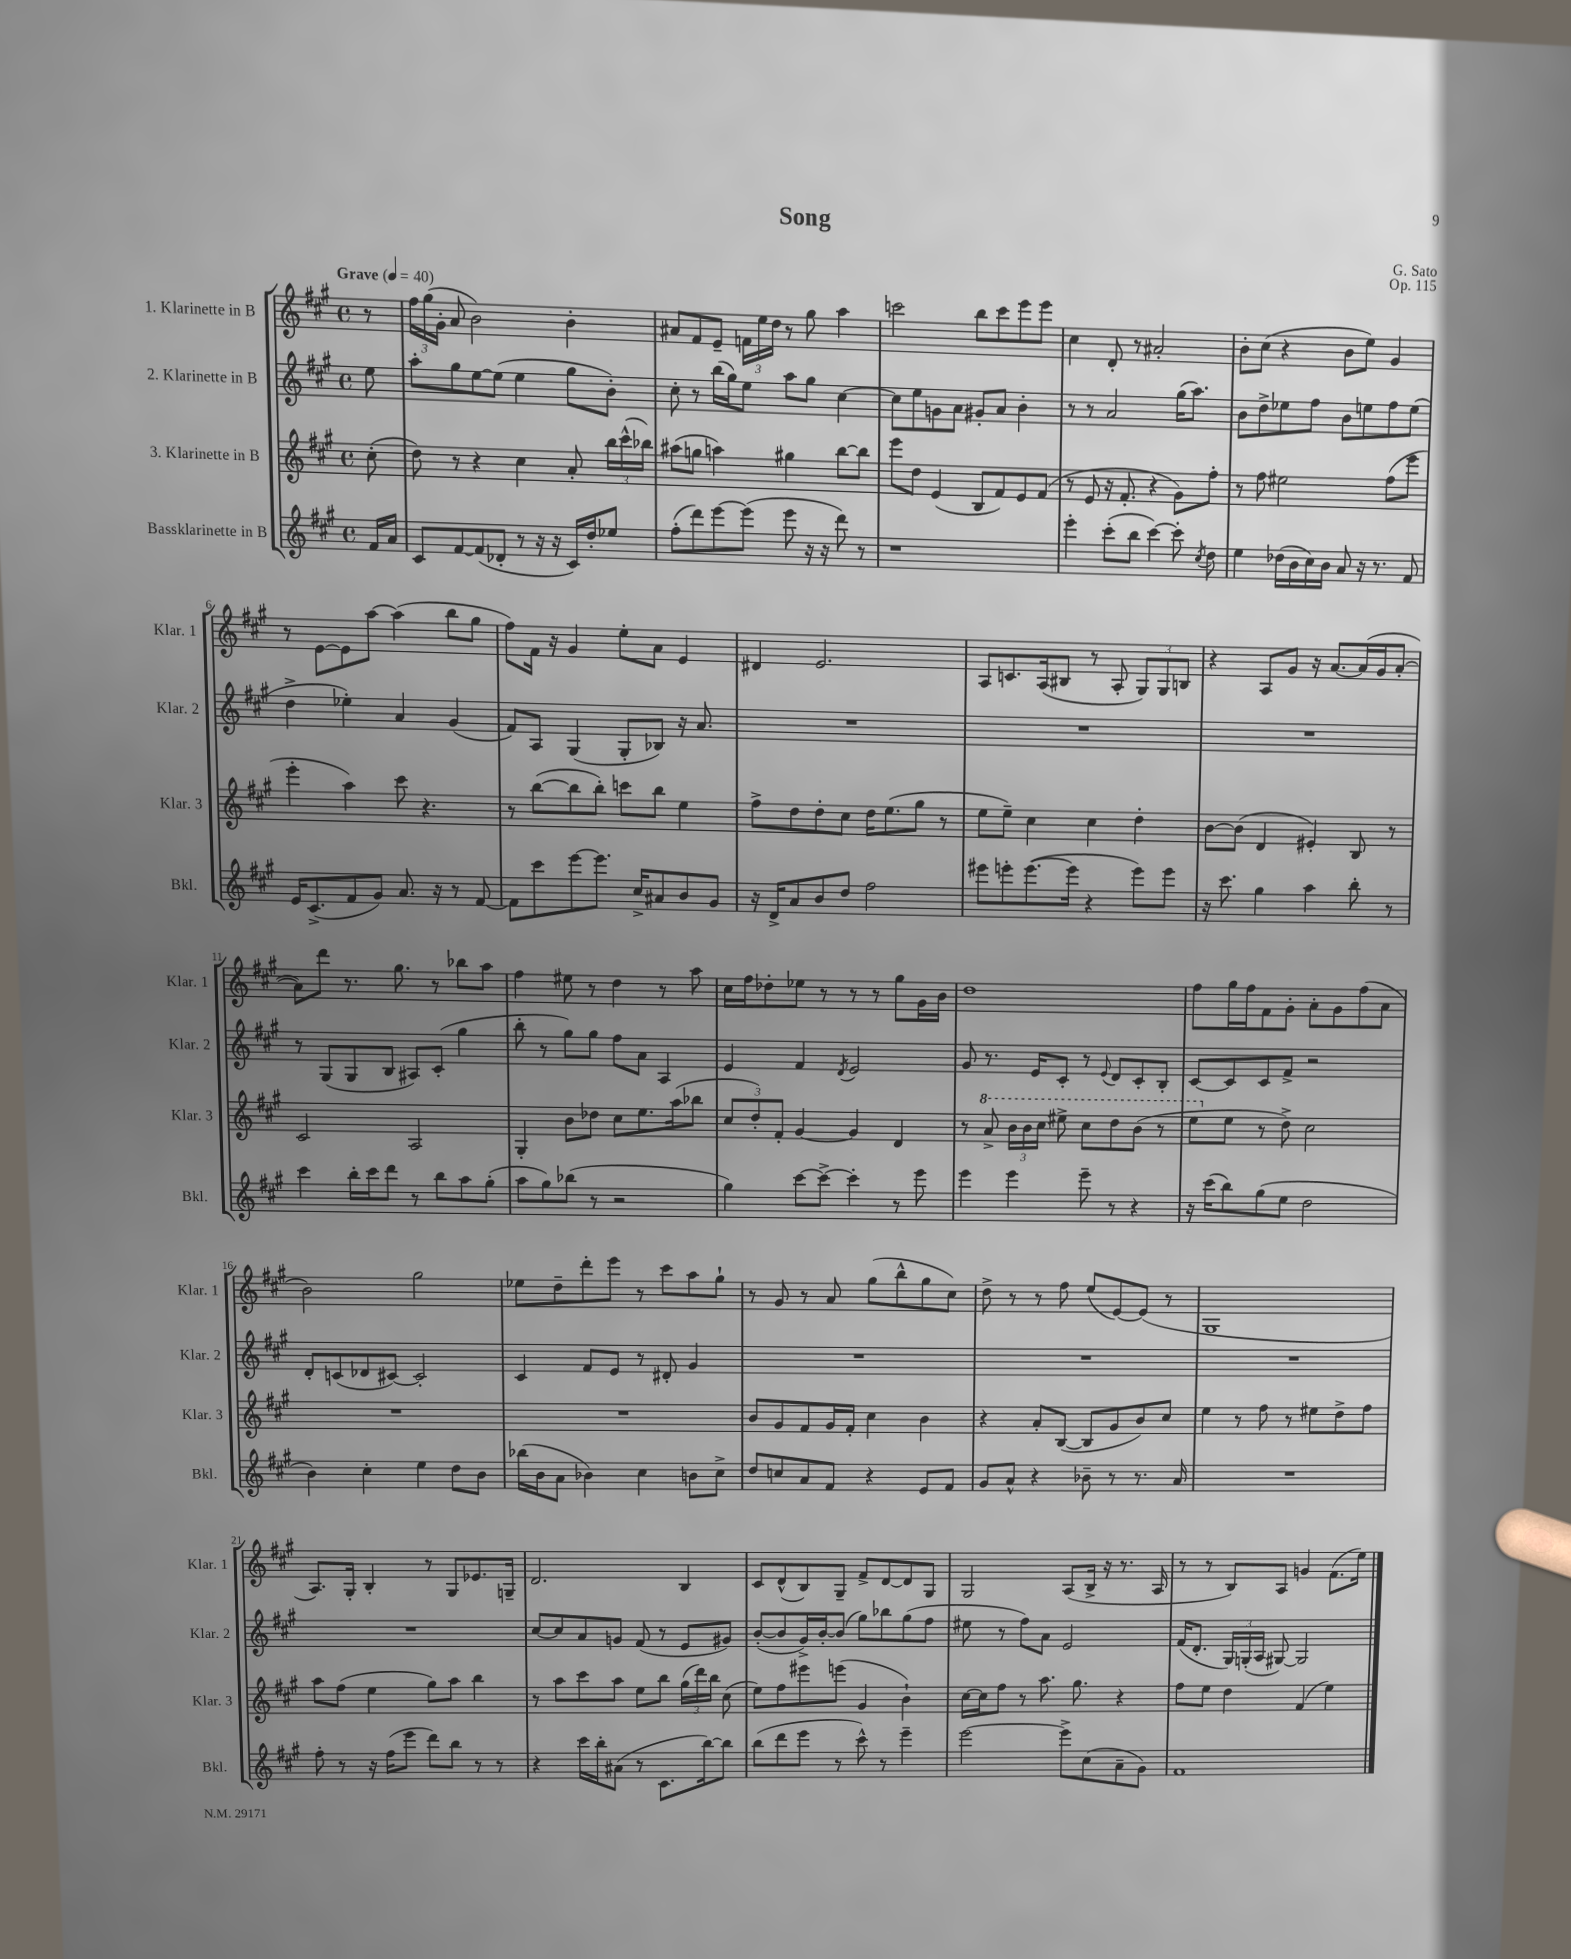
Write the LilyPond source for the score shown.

\header { title = "Song" composer = "G. Sato" opus = "Op. 115" }
<<
\new StaffGroup <<
\new Staff = "s0" \with { instrumentName = "1. Klarinette in B" shortInstrumentName = "Klar. 1" } {
    \clef treble \key a \major \defaultTimeSignature \time 4/4 \partial 8 \tempo "Grave" 4 = 40
    \autoBeamOff r8 |
    \tuplet 3/2 { fis''16[ gis''16( gis'16]-. } a'8 b'2) b'4-. |
    ais'8[ fis'8 e'8]-- \tuplet 3/2 { f'16[ e''16 d''16] } r8 gis''8 a''4 |
    c'''2 b''8[ c'''8 e'''8 e'''8] |
    cis''4 d'8-. r8 ais'2-. |
    b'8[-. cis''8]( r4 b'8[ e''8]) gis'4 |
    r8 e'8[~ e'8 a''8]~ a''4( b''8[ gis''8] |
    fis''8[) fis'16] r16 gis'4 e''8[-. a'8] e'4 |
    dis'4 e'2. |
    a8[ c'8. a16( bis8] r8 a8-. \tuplet 3/2 { gis8[) gis8 b8] } |
    r4 a8[ gis'8] r16 a'8.[~ a'16( gis'16 a'8]~-. |
    a'8[) d'''8] r8. gis''8. r8 bes''8[ a''8] |
    fis''4 eis''8 r8 d''4 r8 a''8 |
    cis''16[ fis''16 des''8-. ees''8] r8 r8 r8 gis''8[ gis'16 b'16] |
    d''1 |
    fis''8[ gis''16 fis''16 fis'8 gis'8]-. a'8[-. gis'8 fis''8( a'8] |
    b'2) gis''2 |
    ees''8[ d''8-- d'''8-. e'''8] r8 cis'''8[ a''8 gis''8]-! |
    r8 gis'8 r8 a'8 gis''8[( b''8-^ gis''8 cis''8]) |
    d''8-> r8 r8 fis''8 e''8[( e'8~) e'8]( r8 |
    gis1 |
    a8.[) gis16]-. b4-. r8 gis8[ ees'8. g16]-- |
    d'2. b4 |
    cis'8[ d'8-^( b8) gis8]-- fis'8[-> d'8~ d'8 gis8] |
    gis2 a8[( b16]-> r16 r8. a16 |
    r8 r8 b8[) a8] g'4 fis'8.[( e''16]) \bar "|." |
}
\new Staff = "s1" \with { instrumentName = "2. Klarinette in B" shortInstrumentName = "Klar. 2" } {
    \clef treble \key a \major \defaultTimeSignature \time 4/4 \partial 8
    \autoBeamOff e''8 |
    a''8[-. gis''8 e''8~ e''8]( e''4 gis''8[ b'8]-.) |
    cis''8-. r8 b''16[( gis''16) e''8] a''8[ gis''8] cis''4~ |
    cis''8[ e''8 g'8 a'8] gis'8[-. a'8] b'4-. |
    r8 r8 a'2 gis''16[( a''8.]) |
    b'8[ d''8-> ees''8 fis''8] b'8[ e''8 fis''8 e''8]( |
    d''4-> ees''4-.) a'4 gis'4( |
    fis'8[) a8] gis4( gis8[-. bes8]) r16 a'8. |
    R1 |
    R1 |
    R1 |
    r8 gis8[( gis8 b8] ais8[) cis'8]-.( gis''4 |
    b''8-. r8 gis''8[) gis''8] fis''8[ a'8] a4 |
    e'4 fis'4 \acciaccatura { d'8 } e'2 |
    gis'8 r8. e'16[ cis'8]-. r8 \appoggiatura { e'8 } d'8[ cis'8-. b8]-. |
    cis'8[~ cis'8 cis'8 fis'8]-> r2 |
    d'8[-. c'8( des'8 cis'8]~) cis'2-. |
    cis'4 fis'8[ e'8] r8 dis'8-. gis'4 |
    R1 |
    R1 |
    R1 |
    R1 |
    cis''8[~ cis''8 a'8 g'8] fis'8( r8 e'8[ gis'8]) |
    b'8[~-.( b'8 gis'16->) b'16~-. b'8]( gis''8[) bes''8 gis''8( fis''8] |
    eis''8 r8 fis''8[) a'8] e'2 |
    fis'16[( d'8.]-. \tuplet 3/2 { gis16[) g16-.( a16] } gis8~) gis2 \bar "|." |
}
\new Staff = "s2" \with { instrumentName = "3. Klarinette in B" shortInstrumentName = "Klar. 3" } {
    \clef treble \key a \major \defaultTimeSignature \time 4/4 \partial 8
    \autoBeamOff cis''8-.( |
    d''8) r8 r4 cis''4 a'8-. \tuplet 3/2 { b''16[ cis'''16-^( bes''16]) } |
    ais''8[( g''8] a''4) gis''4 b''8[~ b''8] |
    e'''8[ d''8] e'4( b8[ fis'8) e'8 fis'8]( |
    r8 e'8 r16 fis'8.-. r4 gis'8[) fis''8]-. |
    r8 fis''8 eis''2 fis''8[( e'''8] |
    e'''4-. a''4) cis'''8 r4. |
    r8 b''8[~( b''8 b''8]-.) c'''8[ b''8] e''4 |
    fis''8[-> d''8 d''8-. cis''8] d''16[ e''8.( gis''8] r8 |
    e''8[ e''8]--) cis''4 cis''4 d''4-. |
    b'8[~ b'8]( d'4 eis'4-.) b8 r8 |
    cis'2 a2 |
    gis4-. b'8[ des''8] cis''8[ e''8. a''16( bes''8] |
    \tuplet 3/2 { cis''8[ d''8-.) fis'8]-. } gis'4~ gis'4 d'4 |
    r8 \ottava #1 a''8-> \tuplet 3/2 { b''16[ b''16 cis'''16] } eis'''8-> cis'''8[ d'''8 b''8]( r8 |
    e'''8[ \ottava #0 e''8] r8 d''8->) cis''2 |
    R1 |
    R1 |
    b'8[ gis'8 fis'8 gis'16 fis'16]-. cis''4 b'4 |
    r4 a'8[-. b8]~( b8[ gis'8 b'8) cis''8] |
    e''4 r8 fis''8 r8 eis''8[ d''8-> fis''8] |
    a''8[ fis''8]( e''4 gis''8[) a''8] b''4 |
    r8 a''8[ cis'''8 a''8] e''8[ b''8] \tuplet 3/2 { gis''16[( d'''16) b''16] } cis''8( |
    e''8[) fis''8 eis'''8 e'''8]( gis'4 b'4-!) |
    cis''16[~ cis''16 fis''8] r8 a''8. gis''8. r4 |
    fis''8[ e''8] d''4 fis'4( e''4) \bar "|." |
}
\new Staff = "s3" \with { instrumentName = "Bassklarinette in B" shortInstrumentName = "Bkl." } {
    \clef treble \key a \major \defaultTimeSignature \time 4/4 \partial 8
    \autoBeamOff fis'16[ a'16] |
    cis'8[ fis'8~ fis'8( des'8]-. r8 r16 r16 cis'16[) d''16-. ees''8] |
    fis''8[-.( d'''8) e'''8~ e'''8]( e'''8 r16 r16 d'''8) r8 |
    r1 |
    e'''4-. cis'''8[-.( b''8] cis'''4~) cis'''8-. \acciaccatura { cis''8 } d''8 |
    e''4 des''16[( b'16 cis''16) b'16] a'8 r16 r8. fis'8 |
    e'16[ cis'8.->( fis'8 gis'8]) a'8. r16 r8 fis'8~ |
    fis'8[ cis'''8 e'''8~ e'''8.] cis''16[-> ais'8 b'8 gis'8] |
    r16 d'16[-> a'8 b'8 d''8] fis''2 |
    eis'''8[ e'''8-. e'''8.~( e'''16] r4 e'''8[) e'''8] |
    r16 cis'''8. gis''4 a''4 b''8-. r8 |
    cis'''4 b''16[-. cis'''16 d'''8] r8 b''8[ a''8 gis''8]-.( |
    a''8[ gis''8) bes''8]( r8 r2 |
    gis''4) cis'''8[~ cis'''8]~-> cis'''4-. r8 e'''8 |
    e'''4 e'''4 e'''8-- r8 r4 |
    r16 cis'''16[( b''8) gis''8( e''8] d''2 |
    b'4) cis''4-. e''4 d''8[ b'8] |
    bes''16[( b'16 a'8] bes'4) cis''4 b'8[ cis''8]-> |
    d''8[ c''8 a'8 fis'8] r4 e'8[ fis'8] |
    gis'8[ a'8]-^ r4 bes'8-- r8 r8. a'16 |
    R1 |
    fis''8-. r8 r16 fis''16[( e'''8] d'''8[) b''8] r8 r8 |
    r4 cis'''16[ b''16-. ais'8]( r8 cis'8.[ b''16~) b''8] |
    b''8[( d'''8 e'''8] r8 cis'''8-^) r8 e'''4-- |
    e'''2~ e'''8[-> cis''8( a'8-- gis'8]) |
    fis'1 \bar "|." |
}
>>
>>
